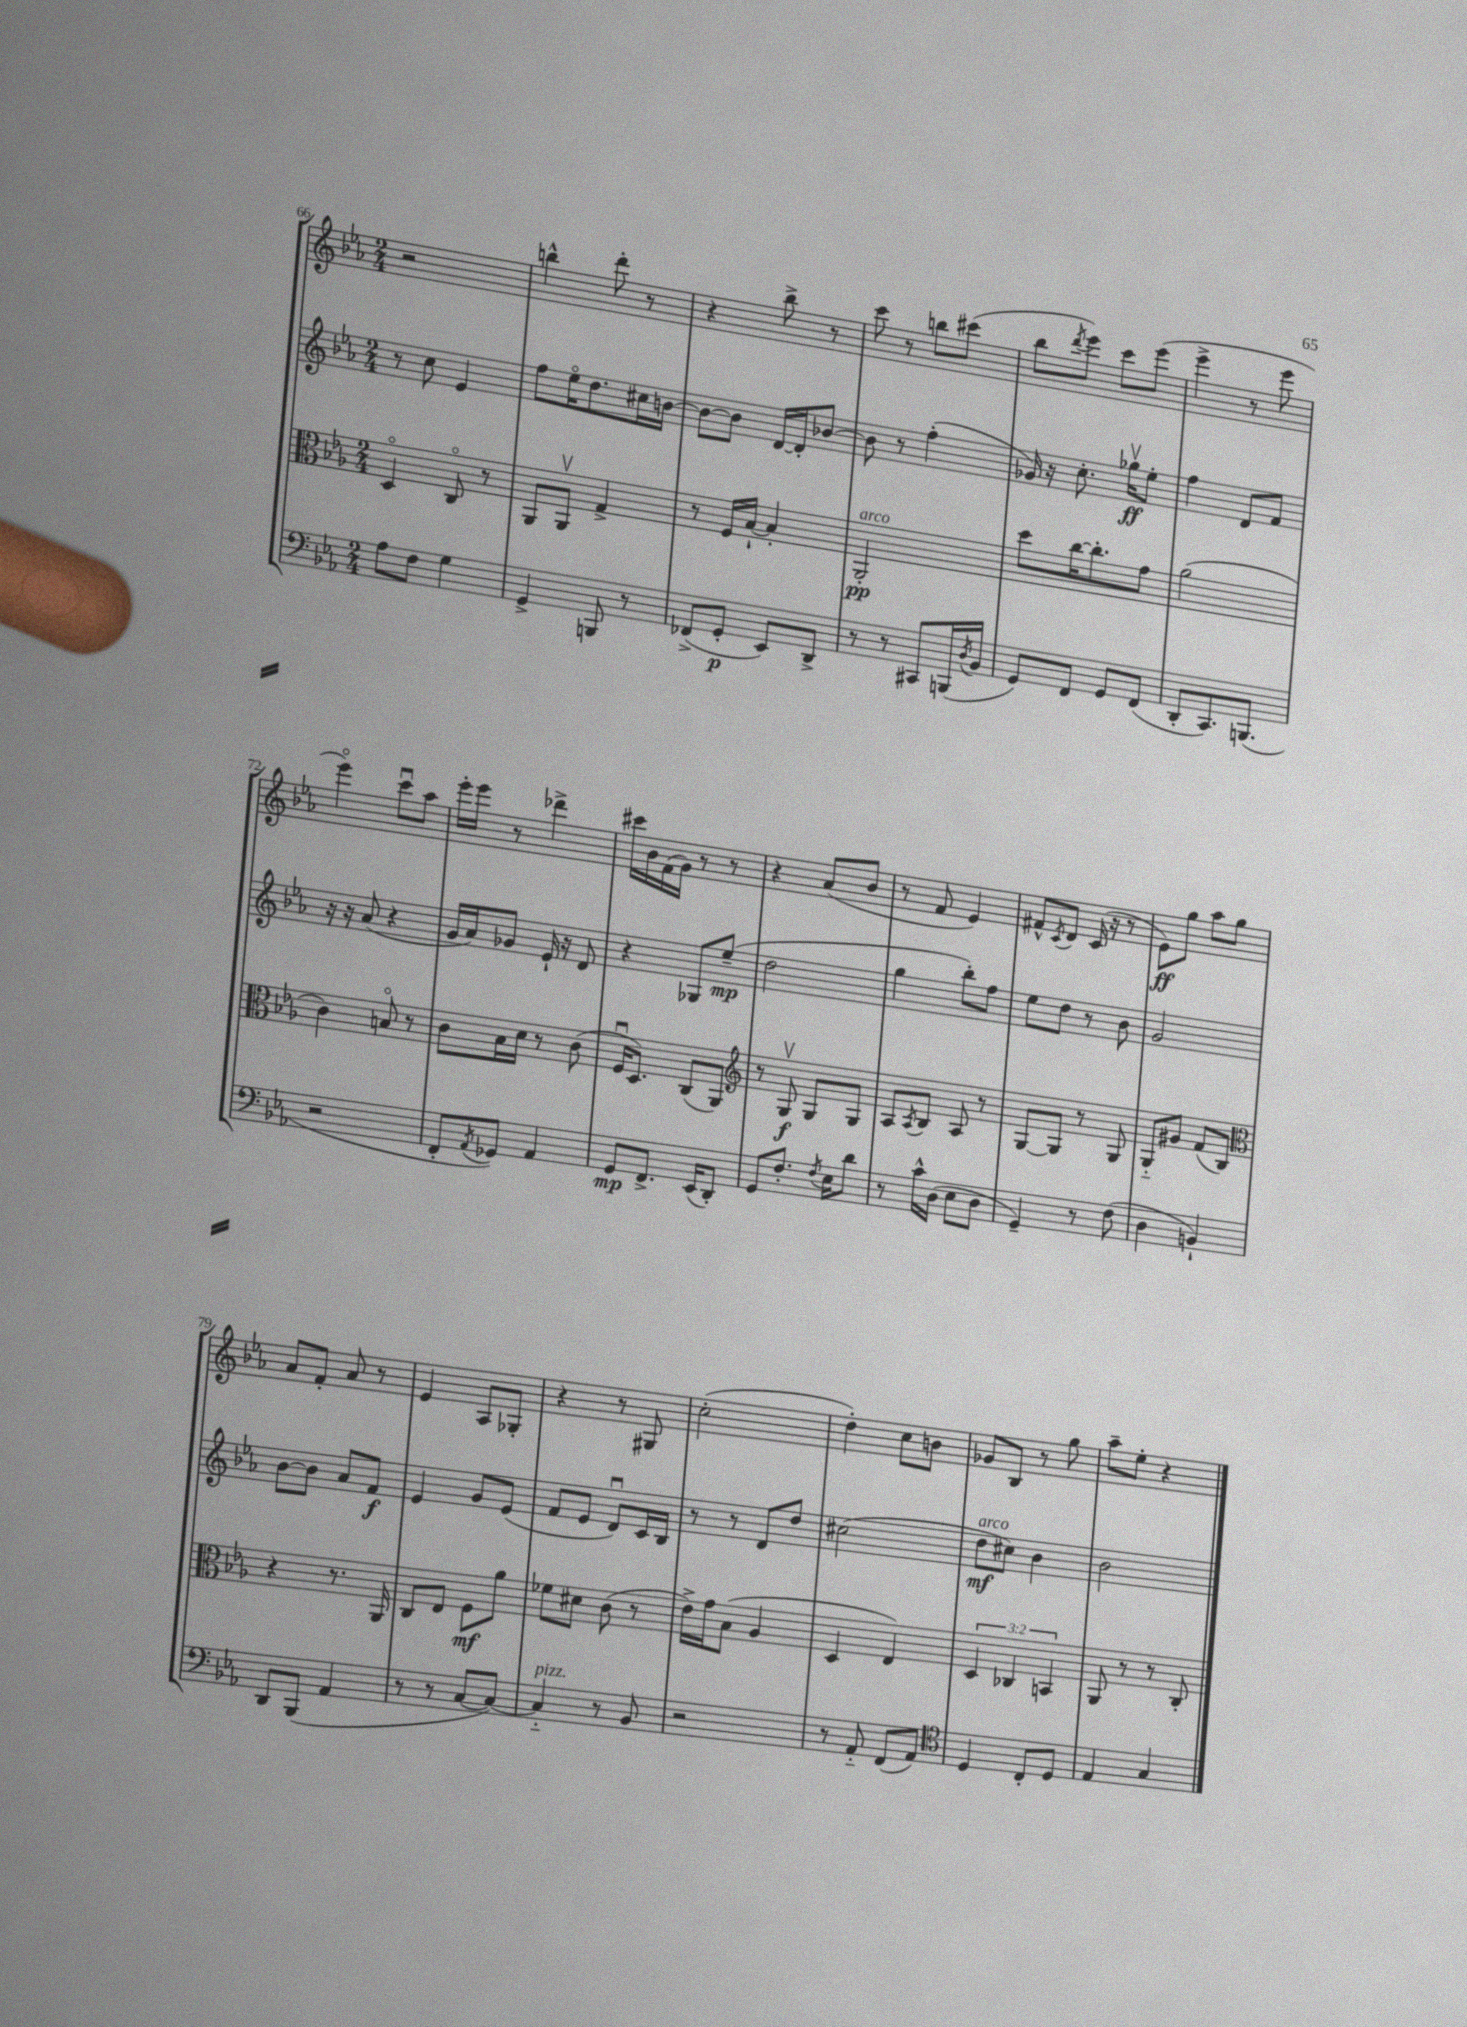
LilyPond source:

<<
\new StaffGroup <<
\new Staff = "s0" {
    \clef treble \key ees \major \numericTimeSignature \time 2/4
    r2 |
    b''4-^ d'''8-. r8 |
    r4 bes''8-> r8 |
    c'''8 r8 b''8 cis'''8( |
    bes''8 \acciaccatura { d'''8 } ees'''8) c'''8 ees'''8( |
    ees'''4-> r8 ees'''8 |
    ees'''4\flageolet) c'''8\downbow aes''8 |
    ees'''16-. ees'''16 r8 des'''4-> |
    cis'''16 bes'16 f'16( g'16) r8 r8 |
    r4 aes'8( bes'8 |
    r8 f'8 ees'4) |
    fis'8-^ \acciaccatura { c'8 } d'8 c'16( r16 r8 |
    ees'8\ff) g''8 aes''8 g''8 |
    aes'8 f'8-. aes'8 r8 |
    ees'4 aes8 ges8-. |
    r4 r8 gis8 |
    c''2-.( |
    d''4-.) c''8 b'8 |
    ges'8 bes8 r8 g''8 |
    aes''8-- ees''8-. r4 \bar "|." |
}
\new Staff = "s1" {
    \clef treble \key ees \major \numericTimeSignature \time 2/4
    r8 c''8 ees'4 |
    f''8 ees''16\flageolet d''8. cis''16 b'16~ |
    b'8~ b'8 d'16~ d'16-. bes'8~ |
    bes'8 r8 f''4-.( |
    ges'16) r16 c''8.-. ges''16\upbow\ff ees''8-. |
    f''4 d'8 f'8 |
    r16 r16 aes'8( r4 |
    g'16 aes'16) ges'8 ees'16-! r16 d'8 |
    r4 ges8 ees''8--\mp( |
    d''2 |
    g''4 bes''8-.) f''8 |
    ees''8 d''8 r8 bes'8 |
    g'2 |
    bes'8~ bes'8 aes'8 f'8\f |
    ees'4 g'8 ees'8( |
    f'8 ees'8 d'8\downbow) c'16 bes16 |
    r8 r8 d'8 d''8 |
    cis''2( |
    d''8\mf^\markup { \italic "arco" } cis''8) bes'4 |
    bes'2 \bar "|." |
}
\new Staff = "s2" {
    \clef alto \key ees \major \numericTimeSignature \time 2/4 \override Staff.TupletNumber.text = #tuplet-number::calc-fraction-text
    d4\flageolet c8\flageolet r8 |
    aes,8 aes,8\upbow g4-> |
    r8 f16 bes16~-! bes4-. |
    aes,2-.\pp^\markup { \italic "arco" } |
    d''8 c''16~ c''8.-. g'8 |
    aes'2( |
    c'4) b8\flageolet r8 |
    c'8 bes16 d'16 r8 c'8( |
    f16\downbow d8.) c8( aes,8) |
    \clef treble r8 g8\upbow\f g8 g8 |
    aes8 \acciaccatura { aes8 } bes8 aes8 r8 |
    g8~ g8 r8 g8 |
    g8-_ gis'8 f'8( bes8) |
    \clef alto r4 r8. aes,16 |
    c8 ees8 f8\mf aes'8 |
    fes'8 dis'8 c'8( r8 |
    ees'16->) g'16 bes8( aes4 |
    d4 ees4) |
    \tuplet 3/2 { d4 ces4 b,4 } |
    aes,8 r8 r8 c8-. \bar "|." |
}
\new Staff = "s3" {
    \clef bass \key ees \major \numericTimeSignature \time 2/4
    aes8 f8 g4 |
    g,4-> b,,8 r8 |
    fes,8->( g,8-.\p ees,8) d,8-> |
    r8 r8 cis,8 b,,16( \acciaccatura { d8 } bes,16 |
    g,8) f,8 g,8 f,8( |
    d,8-. c,8.) b,,8.( |
    r2 |
    f,8-. \acciaccatura { aes,8 } ges,8) aes,4 |
    g,8\mp f,8.-> ees,16( d,8-.) |
    g,8 f8.-. \acciaccatura { f8 } ees16 d'8 |
    r8 c'16-^ d16( ees8 d8 |
    g,4--) r8 f8( |
    d4 b,4-!) |
    d,8 bes,,8( aes,4 |
    r8 r8 c8~ c8~) |
    c4-_^\markup { \italic "pizz." } r8 bes,8 |
    r2 |
    r8 aes,8-_ f,8( aes,8) |
    \clef tenor d4 c8-. d8 |
    ees4 g4 \bar "|." |
}
>>
>>
\layout { \context { \Score currentBarNumber = #66 } }
